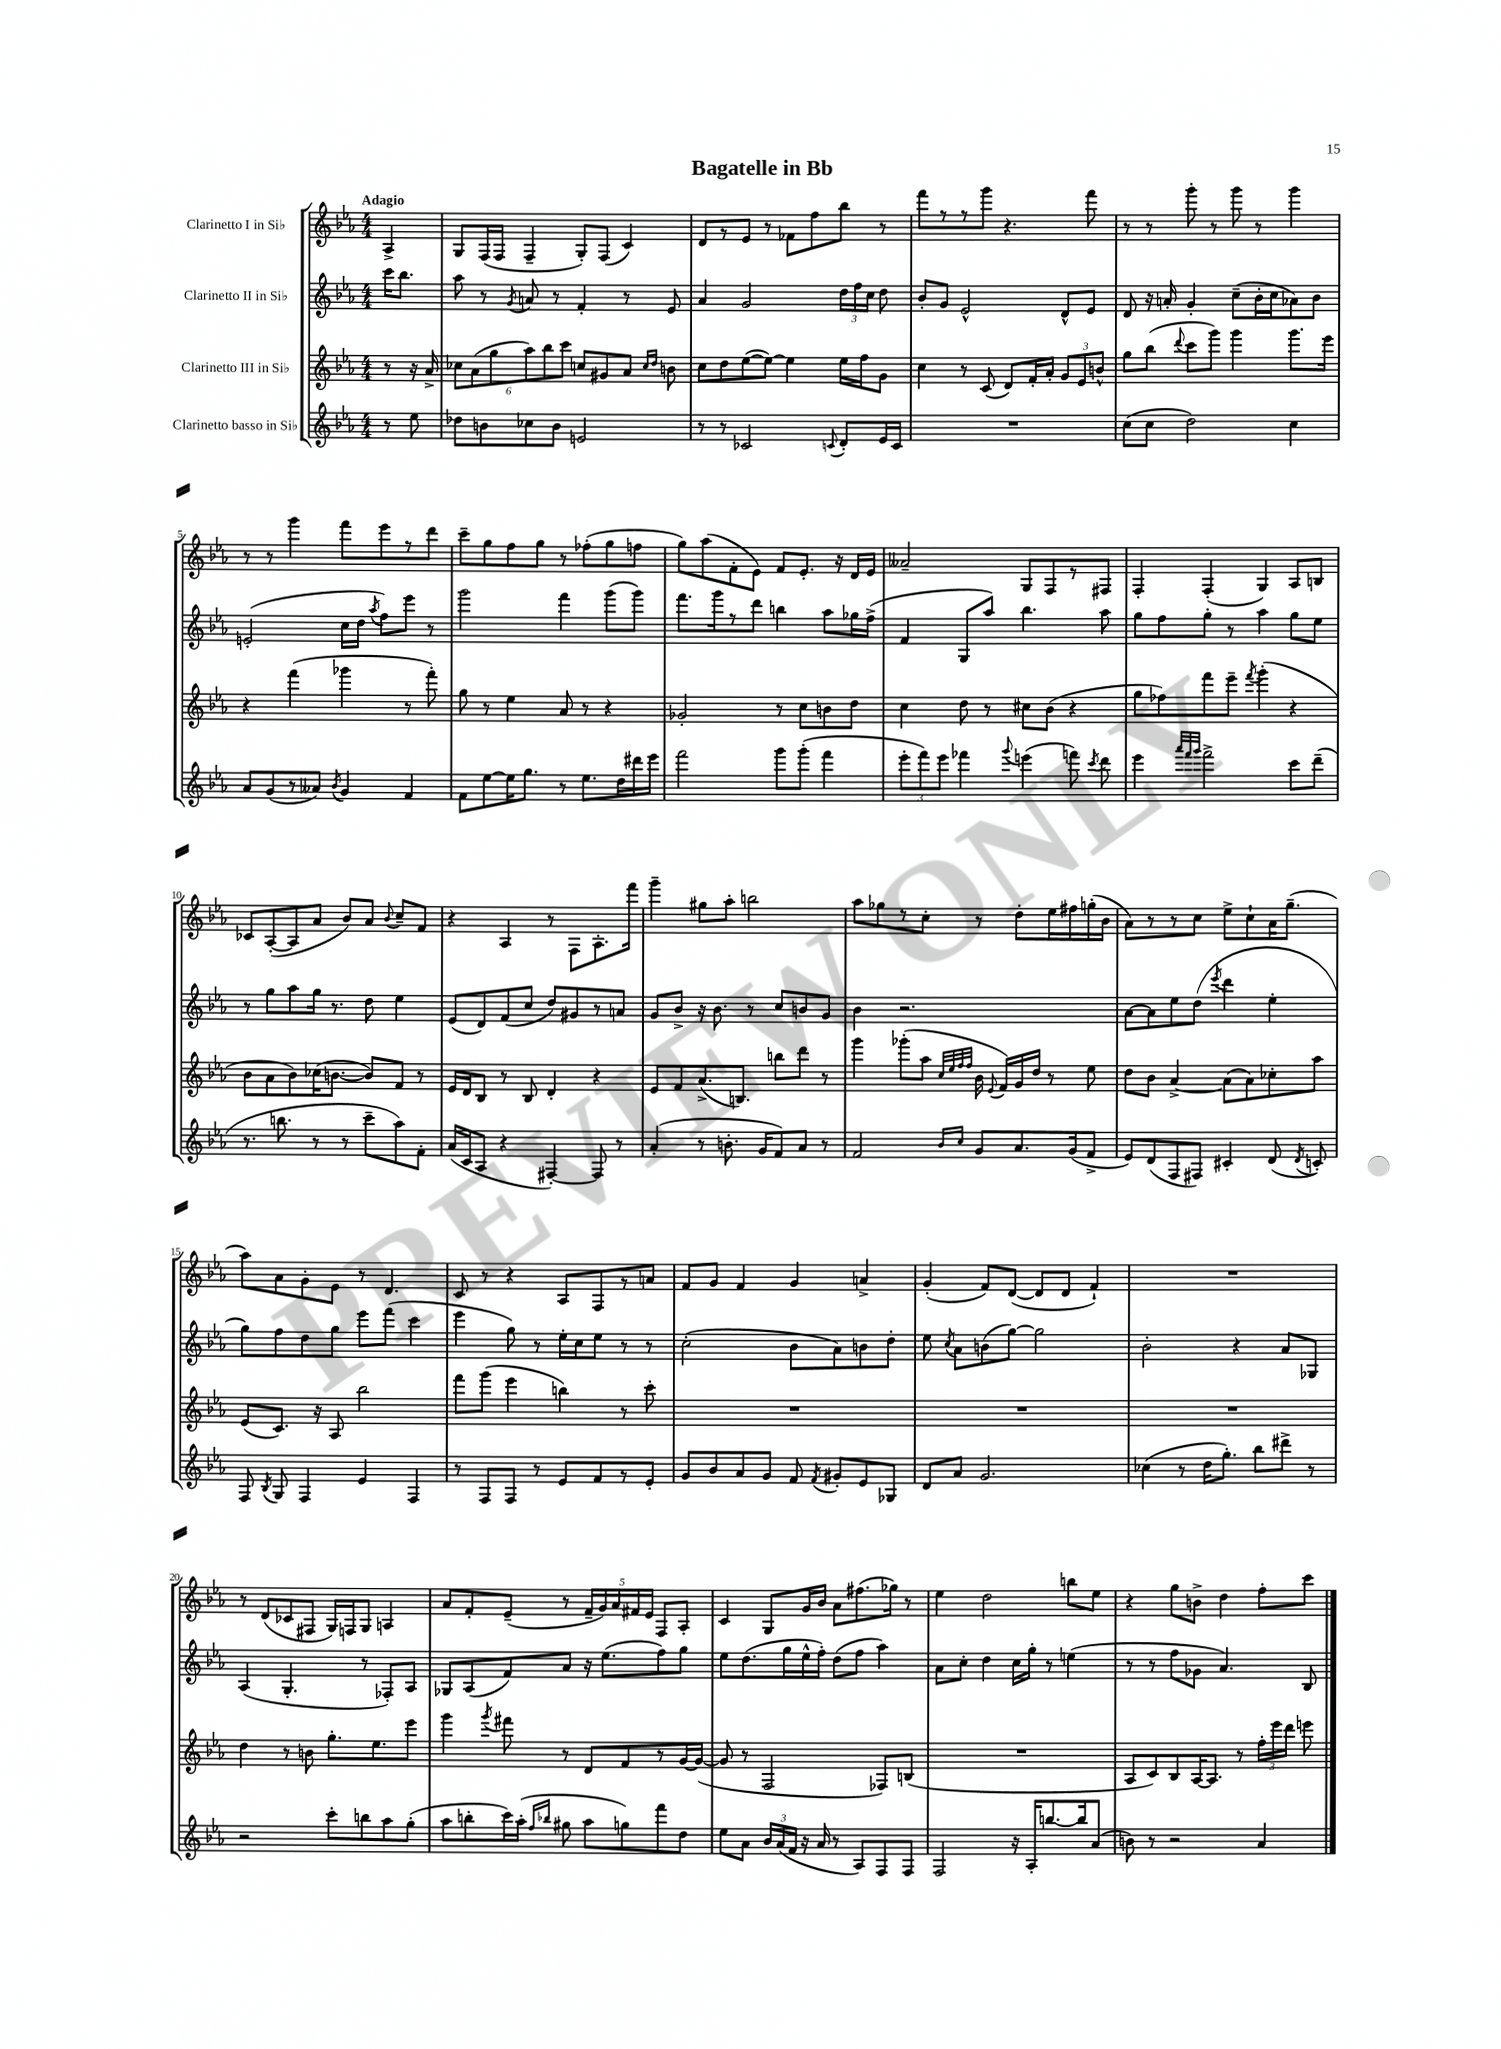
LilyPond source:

\header { title = "Bagatelle in Bb" }
<<
\new StaffGroup <<
\new Staff = "s0" \with { instrumentName = "Clarinetto I in Sib" } {
    \clef treble \key ees \major \numericTimeSignature \time 4/4 \partial 4 \tempo "Adagio"
    \autoBeamOff aes4-> |
    g8[ f16( f16] f4-- g8[-.) f8]( c'4) |
    d'8[ r8 ees'8] r8 fes'8[ f''8 bes''8] r8 |
    f'''8[ r8 r8 g'''8] r4. f'''8 |
    r8 r8 g'''8-. r8 g'''8 r8 g'''4 |
    r8 r8 g'''4 f'''8[ ees'''8 r8 d'''8] |
    c'''8[-- g''8 f''8 g''8] r8 fes''8[-.( g''8 f''8] |
    g''8[) aes''8( f'8-. ees'8]) f'8[ ees'8.]-. r16 d'16[ ees'16] |
    aeses'2-- g8[ f8 r8 fis8] |
    f4-. f4-.( g4) aes8[ b8] |
    ces'8[ aes8~-.( aes8 aes'8] bes'8[) aes'8] \appoggiatura { bes'8 } c''8[-- f'8] |
    r4 aes4 r8 f8[ aes8.-. f'''16] |
    g'''4-- gis''8[ aes''8]-. b''2 |
    aes''8[ ges''8 r8 c''8]-. r8 d''8[-. ees''16 fis''16 g''16-.( bes'16] |
    aes'8[) r8 r8 c''8] ees''8[-> c''8-! aes'16 g''8.]--( |
    aes''8[) aes'8 g'8-. ees'8] r8 d'4. |
    c'8 r8 r4 aes8[ f8 r8 a'8] |
    f'8[ g'8] f'4 g'4 a'4-> |
    g'4-.( f'8[) d'8]~( d'8[ d'8] f'4-!) |
    R1 |
    r8 d'8[( ces'8 fis8] g16[) f16 g8] a4 |
    aes'8[ f'8-. ees'8]--( r8 \tuplet 5/4 { f'16[-- g'16) aes'16 fis'16 ees'16] } f8[ aes8]-. |
    c'4 g8[ g'16 bes'16] aes'8[ fis''8.( ges''16]) r8 |
    ees''4 d''2 b''8[ ees''8] |
    r4 g''8[ b'8]-> d''4 f''8[-. c'''8] \bar "|." |
}
\new Staff = "s1" \with { instrumentName = "Clarinetto II in Sib" } {
    \clef treble \key ees \major \numericTimeSignature \time 4/4 \partial 4
    \autoBeamOff c'''16[ bes''8.] |
    aes''8 r8 \acciaccatura { g'8 } a'8 r8 f'4-. r8 ees'8 |
    aes'4 g'2 \tuplet 3/2 { d''16[ f''16 c''16] } d''8 |
    bes'8[-. g'8] ees'2-^ d'8[-^ ees'8] |
    d'8 r16 a'16-. g'4-. c''8[--( bes'16-. c''16 aes'8) bes'8] |
    e'2-.( c''16[ d''16] \acciaccatura { aes''8 } f''8[) ees'''8] r8 |
    g'''2 f'''4 g'''8[( g'''8]) |
    f'''8.[ g'''16 r8 d'''8] b''4 aes''8[ ges''16 f''16]->( |
    f'4 g8[ aes''8]) bes''4. aes''8 |
    g''8[ f''8 g''8]-. r8 aes''4 g''8[ ees''8] |
    r8 g''8[ aes''8 g''16] r8. d''8 ees''4 |
    ees'8[( d'8) f'8( c''8] d''8[) gis'8 r8 a'8] |
    g'8[ bes'8]-> r16 bes'8. r8 c''8[ b'8 g'8] |
    bes'4 r2. |
    aes'8[~ aes'8 ees''8 d''8]( \acciaccatura { ees'''8 } d'''4 ees''4-. |
    g''8[) f''8 d''8 g''8] ees'''8[ f'''8]( c'''4 |
    ees'''4 g''8) r8 ees''16[-. c''16 ees''8] r8 r8 |
    c''2-.( bes'8[ aes'8) b'8 d''8]-. |
    ees''8 \acciaccatura { c''8 } aes'8[ b'8( g''8]~) g''2 |
    bes'2-. r4 aes'8[ ges8] |
    aes4( g4.-. r8 fes8[-.) aes8] |
    ges8[ aes8( f'8) aes'8] r16 ees''8.[( f''8) g''8] |
    ees''8[ d''8.( g''16 ees''16-^ f''16]-.) d''8[( f''8] aes''4) |
    aes'8[ c''8]-. d''4 c''16[ g''16]-. r8 e''4( |
    r8 r8 f''8[ ges'8] aes'4.) bes8 \bar "|." |
}
\new Staff = "s2" \with { instrumentName = "Clarinetto III in Sib" } {
    \clef treble \key ees \major \numericTimeSignature \time 4/4 \partial 4
    \autoBeamOff r8 r16 aes'16-> |
    \tuplet 6/4 { ces''8[ aes'8( g''8 aes''8) bes''8 c'''8] } c''8[ gis'8 aes'8] \grace { c''16[ d''16] } b'8 |
    c''8[ d''8 ees''8~( ees''8]~) ees''4 ees''16[ f''16 g'8] |
    c''4 r8 c'8( d'8[) f'16-. aes'16]-. \tuplet 3/2 { g'8[ ees'8 b'8]-^ } |
    g''8[ bes''8]( \appoggiatura { d'''8 } c'''8[ g'''8]) g'''4 g'''8.[ ees'''16] |
    r4 f'''4( ges'''4 r8 f'''8-.) |
    g''8 r8 ees''4 aes'8 r8 r4 |
    ges'2-. r8 c''8[ b'8 d''8] |
    c''4 d''8 r8 cis''8[ bes'8]( r4 |
    g''8[ fes''8) f'''8 ees'''8]-- \acciaccatura { f'''8 } g'''4-.( r4 |
    bes'8[ aes'8 bes'8) ces''16( b'8.]~ b'8[) f'8] r8 |
    ees'16[ d'16 bes8] r8 bes8 d'4-. r4 |
    ees'8[ f'8 aes'8.->( b8.]) b''8[ d'''8] r8 |
    g'''4 ges'''8[-.( aes''8] \grace { c''32[ ees''32 f''32 f''32] } bes'16 \appoggiatura { ees'8 } f'16[) g'16 d''16] r8 ees''8 |
    d''8[ bes'8] aes'4~-> aes'8[( aes'8) ces''8-. aes''8] |
    ees'8[( c'8.]) r16 aes8 bes''2 |
    f'''8[ g'''8]( ees'''4 b''4) r8 c'''8-. |
    R1 |
    R1 |
    R1 |
    d''4 r8 b'8 g''8.[-. ees''8. ees'''8] |
    g'''4 \acciaccatura { g'''8 } fis'''8 r8 d'8[ f'8 r8 g'16~ g'16]~( |
    g'8 r8 f2 fes8[) b8]( |
    R1 |
    aes8[ c'8) bes8 aes16~ aes8.] r8 \tuplet 3/2 { f''16[-. ees'''16 d'''16] } e'''8 \bar "|." |
}
\new Staff = "s3" \with { instrumentName = "Clarinetto basso in Sib" } {
    \clef treble \key ees \major \numericTimeSignature \time 4/4 \partial 4
    \autoBeamOff r8 ees''8 |
    des''8[ b'8 ces''8 b'8] e'2 |
    r8 r8 ces'2 \appoggiatura { c'8 } d'8[-. ees'16 c'16] |
    R1 |
    c''8[( c''8] d''2) c''4 |
    aes'8[ g'8( r8 aeses'8]) \acciaccatura { bes'8 } g'4 f'4 |
    f'8[ ees''8~ ees''16 g''8.] r8 ees''8.[ d''16 dis'''16 ees'''16] |
    f'''2 g'''8[ g'''8]-.( f'''4 |
    \tuplet 3/2 { ees'''8[-. f'''8) ees'''8] } fes'''4 \appoggiatura { g'''8 } e'''4( f'''8) \acciaccatura { c'''8 } d'''8 |
    ees'''4 \grace { aes'''32[ f'''32 g'''32] } f'''2-> c'''8[ d'''8]--( |
    r8. b''8. r8 r8 c'''8[-- aes''8) f'8]-. |
    aes'16[( c'16 aes8] r4 fis4~-.) fis8 r8 |
    aes'4-.( r8 b'8.-. g'16[ f'8) aes'8] r8 |
    f'2 \grace { bes'16[ c''16] } g'8[ aes'8. g'16( f'8]-> |
    ees'8[) d'8( f8 fis8]) cis'4-. d'8( \acciaccatura { d'8 } c'8-.) |
    f8 \acciaccatura { bes8 } g8 f4 ees'4 f4 |
    r8 f8[ f8] r8 ees'8[ f'8 r8 ees'8]-. |
    g'8[ bes'8 aes'8 g'8] f'8 \acciaccatura { f'8 } gis'8[-. ees'8 ges8] |
    d'8[ aes'8] g'2. |
    ces''4( r8 d''16[ g''8.]-.) bes''8[ dis'''8]-> r8 |
    r2 c'''8[-. b''8 aes''8 g''8]-.( |
    aes''8[ b''8-. c'''16) aes''16]-.( \grace { f''16[ bes''16] } gis''8 aes''8[ g''8) f'''8 d''8] |
    ees''8[ aes'8] \tuplet 3/2 { bes'16[ aes'16( f'16] } r16 aes'16 r8 aes8[) f8 f8] |
    f2 r16 aes16[-. b''8.~ b''16 aes'8]( |
    b'8) r8 r2 aes'4 \bar "|." |
}
>>
>>
